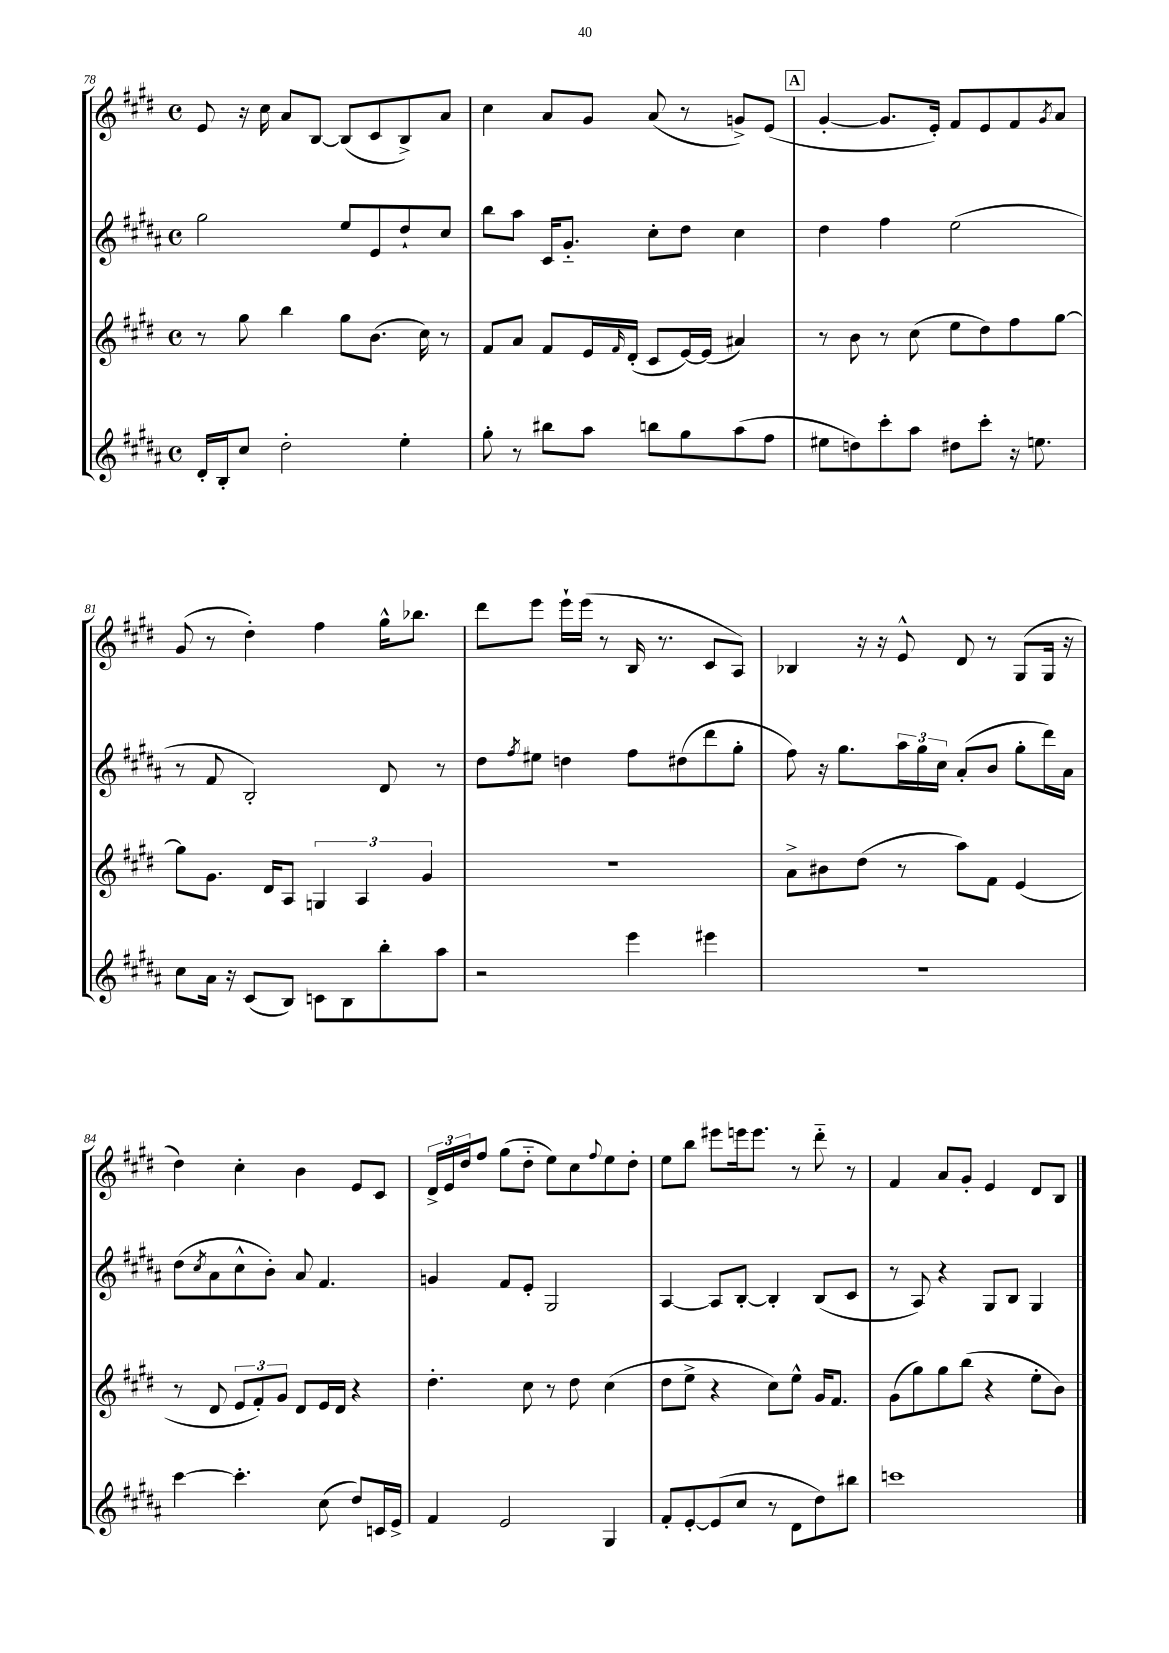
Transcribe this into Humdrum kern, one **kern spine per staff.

**kern	**kern	**kern	**kern
*staff4	*staff3	*staff2	*staff1
*clefG2	*clefG2	*clefG2	*clefG2
*k[f#c#g#d#a#]	*k[f#c#g#d#]	*k[f#c#g#d#a#]	*k[f#c#g#d#]
*M4/4	*M4/4	*M4/4	*M4/4
*met(c)	*met(c)	*met(c)	*met(c)
16d#'/LL	8r	2gg#\	8e/
16B'/J	.	.	.
8cc#/J	8gg#\	.	16r
.	.	.	16cc#\
2dd#'\	4bb\	.	8a/L
.	.	.	[8B/J
.	8gg#\L	8ee/L	(8B/]L
.	(8.b\J	8e/	8c#/
4ee'\	.	8dd#`/	8B^/)
.	16cc#\)	.	.
.	8r	8cc#/J	8a/J
=	=	=	=
8gg#'\	8f#/L	8bb\L	4cc#\
8r	8a/J	8aa#\J	.
8bb#\L	8f#/L	16c#/LK	8a/L
.	.	8.g#'~/J	.
8aa#\J	16e/L	.	8g#/J
.	16qqf#/	.	.
.	(16d#'/JJ	.	.
8bb\L	8c#/L	8cc#'\L	(8a/
8gg#\	[16e/L)	8dd#\J	8r
.	(16e/]JJ	.	.
(8aa#\	4a#/)	4cc#\	8g^/L)
8ff#\J	.	.	(8e/J
=	=	=	=
8ee#\L	8r	4dd#\	[4g#'/
8dd\)	8b\	.	.
8ccc#'\	8r	4ff#\	8.g#/]L
8aa#\J	(8cc#\	.	.
.	.	.	16e'/Jk)
8dd#\L	8ee\L	(2ee\	8f#/L
8ccc#'\J	8dd#\)	.	8e/
16r	8ff#\	.	8f#/
8.ee\	.	.	.
.	.	.	8qg#/
.	[8gg#\J	.	8a/J
=	=	=	=
8cc#\L	8gg#\]L	8r	(8g#/
16a#\Jk	8.g#\J	8f#/	8r
16r	.	.	.
(8c#/L	.	2B'/)	4dd#'\)
.	16d#/LK	.	.
8B/J)	8A/J	.	.
8c\L	6G/	.	4ff#\
8B\	.	.	.
.	6A/	.	.
8bb'\	.	8d#/	16gg#^^\LK
.	.	.	8.bb-\J
.	6g#/	.	.
8aa#\J	.	8r	.
=	=	=	=
2r	1r	8dd#\L	8ddd#\L
.	.	8qff#/	.
.	.	8ee#\J	8eee\J
.	.	4dd\	16eee`\LL
.	.	.	(16eee\JJ
.	.	.	8r
4eee\	.	8ff#\L	16B/
.	.	.	8.r
.	.	(8dd#\	.
4eee#\	.	8ddd#\	8c#/L
.	.	8gg#'\J	8A/J)
=	=	=	=
1r	8a^\L	8ff#\)	4B-/
.	8b#\	16r	.
.	.	8.gg#\L	.
.	(8dd#\J	.	16r
.	.	.	16r
.	8r	24aa#\L	8e^^/
.	.	24gg#\	.
.	.	24cc#\JJ	.
.	8aa\L)	(8a#'/L	8d#/
.	8f#\J	8b/J	8r
.	(4e/	8gg#'\L	(8G#/L
.	.	16ddd#\L)	16G#/Jk
.	.	16a#\JJ	16r
=	=	=	=
[4ccc#\	8r	(8dd#\L	4dd#\)
.	.	8qcc#/	.
.	8d#/	8a#\	.
4.ccc#'\]	12e/L	8cc#^^\	4cc#'\
.	12f#'/)	.	.
.	.	8b'\J)	.
.	12g#/J	.	.
.	8d#/L	8a#/	4b\
(8cc#\	16e/L	4.f#/	.
.	16d#/JJ	.	.
8dd#/L)	4r	.	8e/L
16c/L	.	.	8c#/J
16e^/JJ	.	.	.
=	=	=	=
4f#/	4.dd#'\	4g/	24d#^/LL
.	.	.	24e/
.	.	.	24dd#/J
.	.	.	8ff#/J
2e/	.	8f#/L	(8gg#\L
.	8cc#\	8e'/J	8dd#'~\J
.	8r	2G#/	8ee\L)
.	8dd#\	.	8cc#\
.	.	.	8qqff#/
4G#/	(4cc#\	.	8ee\
.	.	.	8dd#'\J
=	=	=	=
8f#'/L	8dd#\L	[4A#/	8ee\L
[8e'/	8ee^\J	.	8bb\J
(8e/]	4r	8A#/]L	8eee#\L
8cc#/J	.	[8B'/J	16eee\k
.	.	.	8.eee\J
8r	8cc#\L)	4B'/]	.
8d#\L	8ee^^\J	.	8r
8dd#\)	16g#/LK	(8B/L	8ddd#'~\
.	8.f#/J	.	.
8bb#\J	.	8c#/J	8r
=	=	=	=
1ccc	(8g#\L	8r	4f#/
.	8gg#\)	8A#/)	.
.	8gg#\	4r	8a/L
.	(8bb\J	.	8g#'/J
.	4r	8G#/L	4e/
.	.	8B/J	.
.	8ee'\L	4G#/	8d#/L
.	8b\J)	.	8B/J
==	==	==	==
*-	*-	*-	*-
